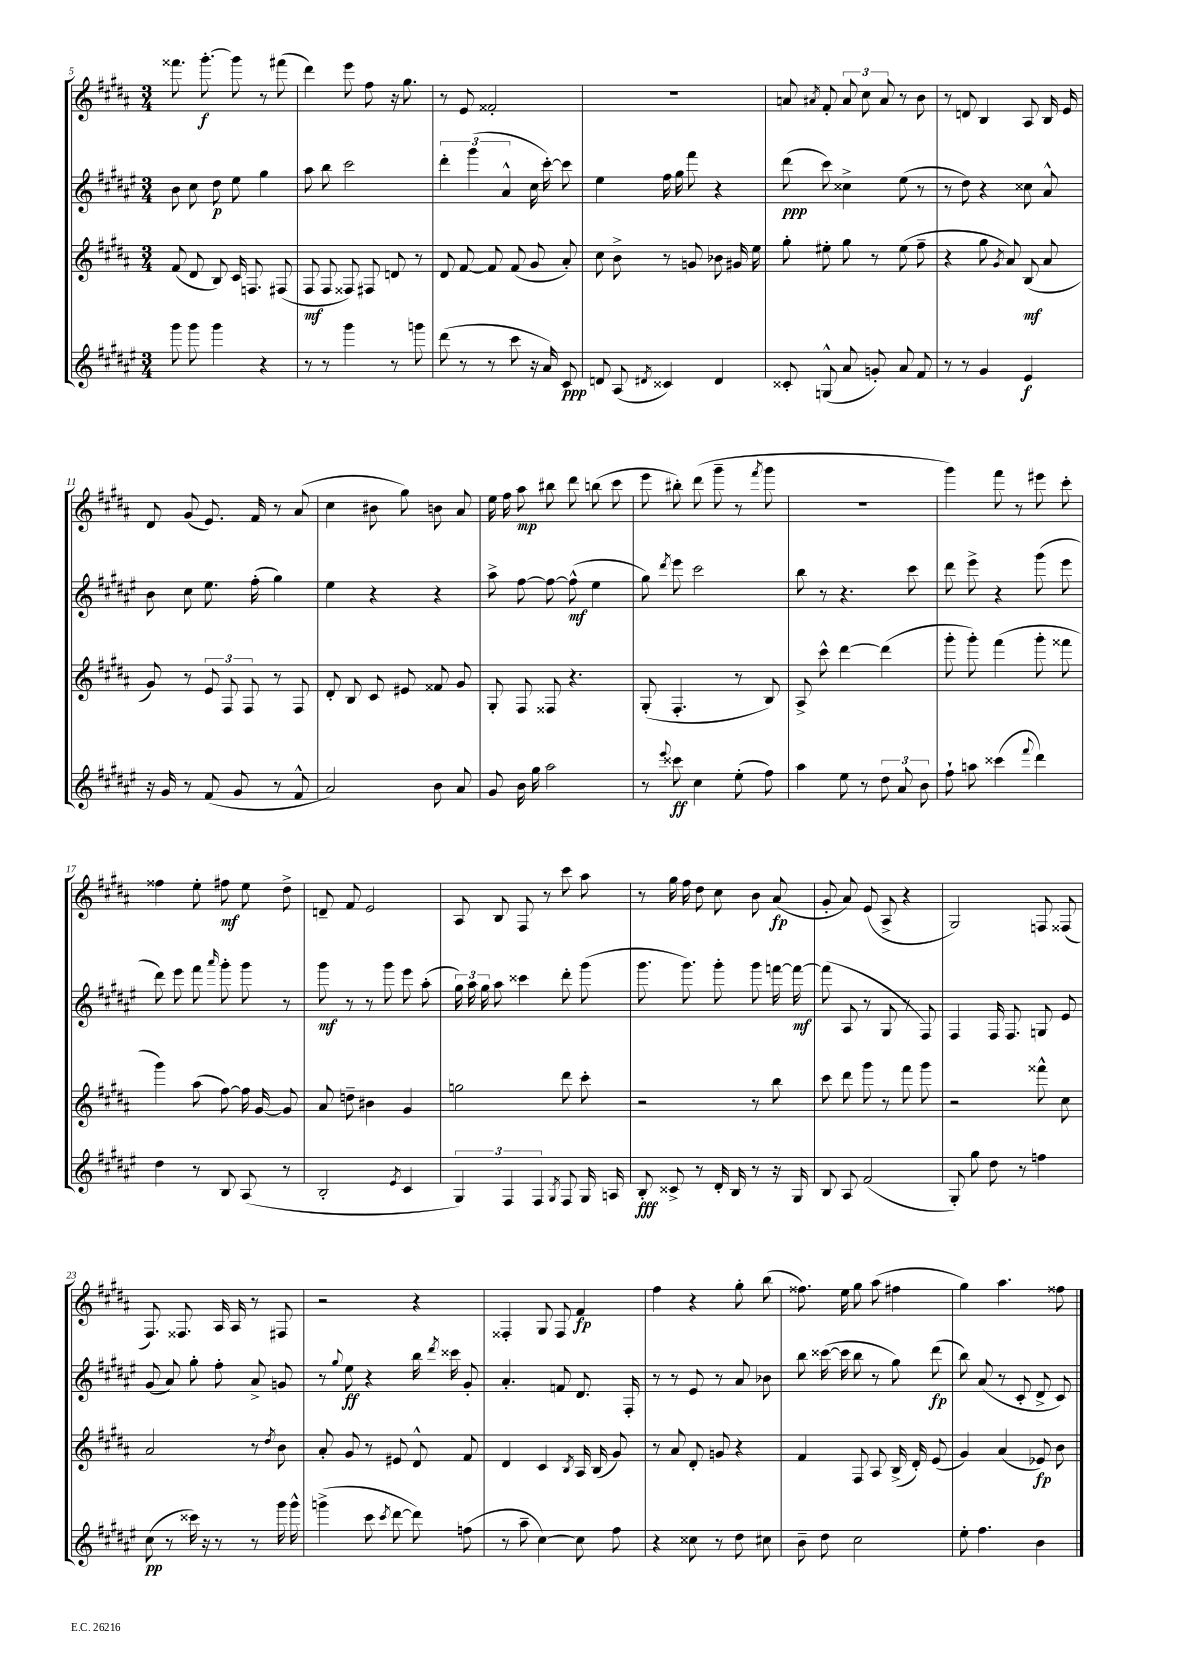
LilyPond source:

<<
\new StaffGroup <<
\new Staff = "s0" {
    \clef treble \key b \major \numericTimeSignature \time 3/4
    \autoBeamOff fisis'''8. gis'''8.~-.\f gis'''8 r8 fis'''8( |
    dis'''4) e'''8 fis''8 r16 gis''8. |
    r8 e'8 fisis'2-. |
    R2. |
    a'8 \acciaccatura { ais'8 } fis'8-. \tuplet 3/2 { ais'8 cis''8 ais'8 } r8 b'8 |
    r8 d'8 b4 ais8 b16 e'16 |
    dis'8 gis'8( e'8.) fis'16 r8 ais'8( |
    cis''4 bis'8 gis''8) b'8 ais'8 |
    e''16 fis''16 ais''8\mp bis''8 dis'''8 b''8( cis'''8 |
    e'''8 bis''8-.) dis'''8( gis'''8-- r8 \acciaccatura { fis'''8 } gis'''8 |
    R2. |
    gis'''4) fis'''8 r8 eis'''8 cis'''8-. |
    fisis''4 e''8-. fis''8\mf e''8 dis''8-> |
    d'8-- fis'8 e'2 |
    ais8 b8 fis8 r8 cis'''8 ais''8 |
    r8 gis''16 fis''16 dis''8 cis''8 b'8 ais'8\fp( |
    gis'8-. ais'8) e'8( ais8-> r4 |
    gis2) f8 fisis8( |
    fis8.) fisis8. ais16 ais16 r8 fis8 |
    r2 r4 |
    fisis4-. gis8 fisis8 fis'4\fp |
    fis''4 r4 gis''8-. b''8( |
    fisis''8.) e''16 gis''8 ais''8( fis''4 |
    gis''4) ais''4. fisis''8 \bar "|." |
}
\new Staff = "s1" {
    \clef treble \key fis \major \numericTimeSignature \time 3/4
    \autoBeamOff b'8 cis''8 dis''8\p eis''8 gis''4 |
    ais''8 b''8 cis'''2 |
    \tuplet 3/2 { dis'''4-. gis'''4( ais'4-^ } cis''16 cis'''16~-.) cis'''8 |
    eis''4 fis''16 gis''16 fis'''8 r4 |
    dis'''8\ppp( cis'''8) cisis''4-> eis''8( r8 |
    r8 dis''8) r4 cisis''8 ais'8-^ |
    b'8 cis''8 eis''8. fis''16-.( gis''4) |
    eis''4 r4 r4 |
    ais''8-> fis''8~ fis''8~ fis''8-^\mf( eis''4 |
    gis''8) \acciaccatura { dis'''8 } eis'''8 cis'''2 |
    b''8 r8 r4. cis'''8 |
    dis'''8 eis'''8-> r4 gis'''8( eis'''8 |
    dis'''8) eis'''8 fis'''8 \grace { ais'''16 } gis'''8-. gis'''8 r8 |
    gis'''8\mf r8 r8 gis'''8 eis'''8 ais''8-.( |
    \tuplet 3/2 { gis''16) ais''16 gis''16 } ais''8 cisis'''4 dis'''8-. gis'''8( |
    gis'''8. gis'''8.) gis'''8-. gis'''8 f'''16~ f'''16~\mf |
    f'''8( ais8 r8 gis8 r8 fis8) |
    fis4 fis16 fis8. g8 eis'8 |
    gis'8( ais'8) gis''8-. fis''8-. ais'8-> g'8 |
    r8 \appoggiatura { gis''8 } eis''8\ff r4 b''16 \acciaccatura { dis'''8 } cisis'''16 gis'8-. |
    ais'4.-. f'8 dis'8. fis16-. |
    r8 r8 eis'8 r8 ais'8 bes'8 |
    b''8 cisis'''16~( cisis'''16 b''8 r8 gis''8) dis'''8\fp( |
    b''8) ais'8( r8 cis'8-. dis'8-> cis'8) \bar "|." |
}
\new Staff = "s2" {
    \clef treble \key b \major \numericTimeSignature \time 3/4
    \autoBeamOff fis'8( dis'8 b8) cis'16 f8. fis8( |
    fis8\mf fis8 fisis8) fis8 d'8 r8 |
    dis'8 fis'8~ fis'8 fis'8( gis'8 ais'8-.) |
    cis''8 b'8-> r8 g'8 bes'8 gis'16 e''16 |
    gis''8-. eis''8-. gis''8 r8 eis''8( fis''8-- |
    r4 gis''8 \acciaccatura { gis'8 } ais'8) b8\mf( ais'8 |
    gis'8) r8 \tuplet 3/2 { e'8 fis8 fis8 } r8 fis8 |
    dis'8-. b8 cis'8 eis'8 fisis'8 gis'8 |
    gis8-. fis8 fisis8 r4. |
    gis8-.( fis4.-. r8 b8) |
    ais8-> cis'''8-^ dis'''4~ dis'''4( |
    gis'''8-. gis'''8-.) fis'''4( gis'''8-. fisis'''8 |
    gis'''4) ais''8( fis''8~) fis''16 gis'16~ gis'8 |
    ais'8 d''8-- bis'4 gis'4 |
    g''2 dis'''8 cis'''8-. |
    r2 r8 b''8 |
    cis'''8 dis'''8 gis'''8 r8 fis'''8 gis'''8 |
    r2 fisis'''8-^ cis''8 |
    ais'2 r8 \acciaccatura { dis''8 } b'8 |
    ais'8-. gis'8 r8 eis'8 dis'8-^ fis'8 |
    dis'4 cis'4 \acciaccatura { b8 } ais16 b16( gis'8) |
    r8 ais'8 dis'8-. g'8 r4 |
    fis'4 fis8 ais8 b16->( dis'16-.) e'8( |
    gis'4) ais'4( ees'8\fp) b'8 \bar "|." |
}
\new Staff = "s3" {
    \clef treble \key fis \major \numericTimeSignature \time 3/4
    \autoBeamOff gis'''8 gis'''8 gis'''4 r4 |
    r8 r8 gis'''4 r8 g'''8 |
    dis'''8( r8 r8 cis'''8 r16 ais'16) cis'8\ppp |
    d'8 ais8( \acciaccatura { dis'8 } cisis'4) dis'4 |
    cisis'8-. g8-^( ais'8 g'8-.) ais'8 fis'8 |
    r8 r8 gis'4 eis'4\f |
    r16 gis'16 r8 fis'8( gis'8 r8 fis'8-^ |
    ais'2) b'8 ais'8 |
    gis'8 b'16 gis''16 ais''2 |
    r8 \appoggiatura { eis'''8 } cisis'''8\ff cis''4 eis''8-.( fis''8) |
    ais''4 eis''8 r8 \tuplet 3/2 { dis''8 ais'8 b'8 } |
    fis''8-! a''8 cisis'''4( \appoggiatura { fis'''8 } dis'''4) |
    dis''4 r8 b8 ais8( r8 |
    b2-. \acciaccatura { eis'8 } cis'4 |
    \tuplet 3/2 { gis4) fis4 fis4 } \acciaccatura { gis8 } fis8 gis16 a16 |
    b8-.\fff cisis'8-> r8 dis'16-. b16 r8 r16 gis16 |
    b8 ais8 fis'2( |
    gis8-.) gis''8 dis''8 r8 f''4 |
    cis''8\pp( r8 cisis'''16) r16 r8 r8 gis'''16 gis'''16-^ |
    g'''4->( cis'''8 \acciaccatura { cis'''8 } dis'''8~ dis'''8) f''8( |
    r8 ais''8-- cis''4~) cis''8 fis''8 |
    r4 cisis''8 r8 dis''8 cis''8 |
    b'8-- dis''8 cis''2 |
    eis''8-. fis''4. b'4 \bar "|." |
}
>>
>>
\layout { \context { \Score currentBarNumber = #5 } }
